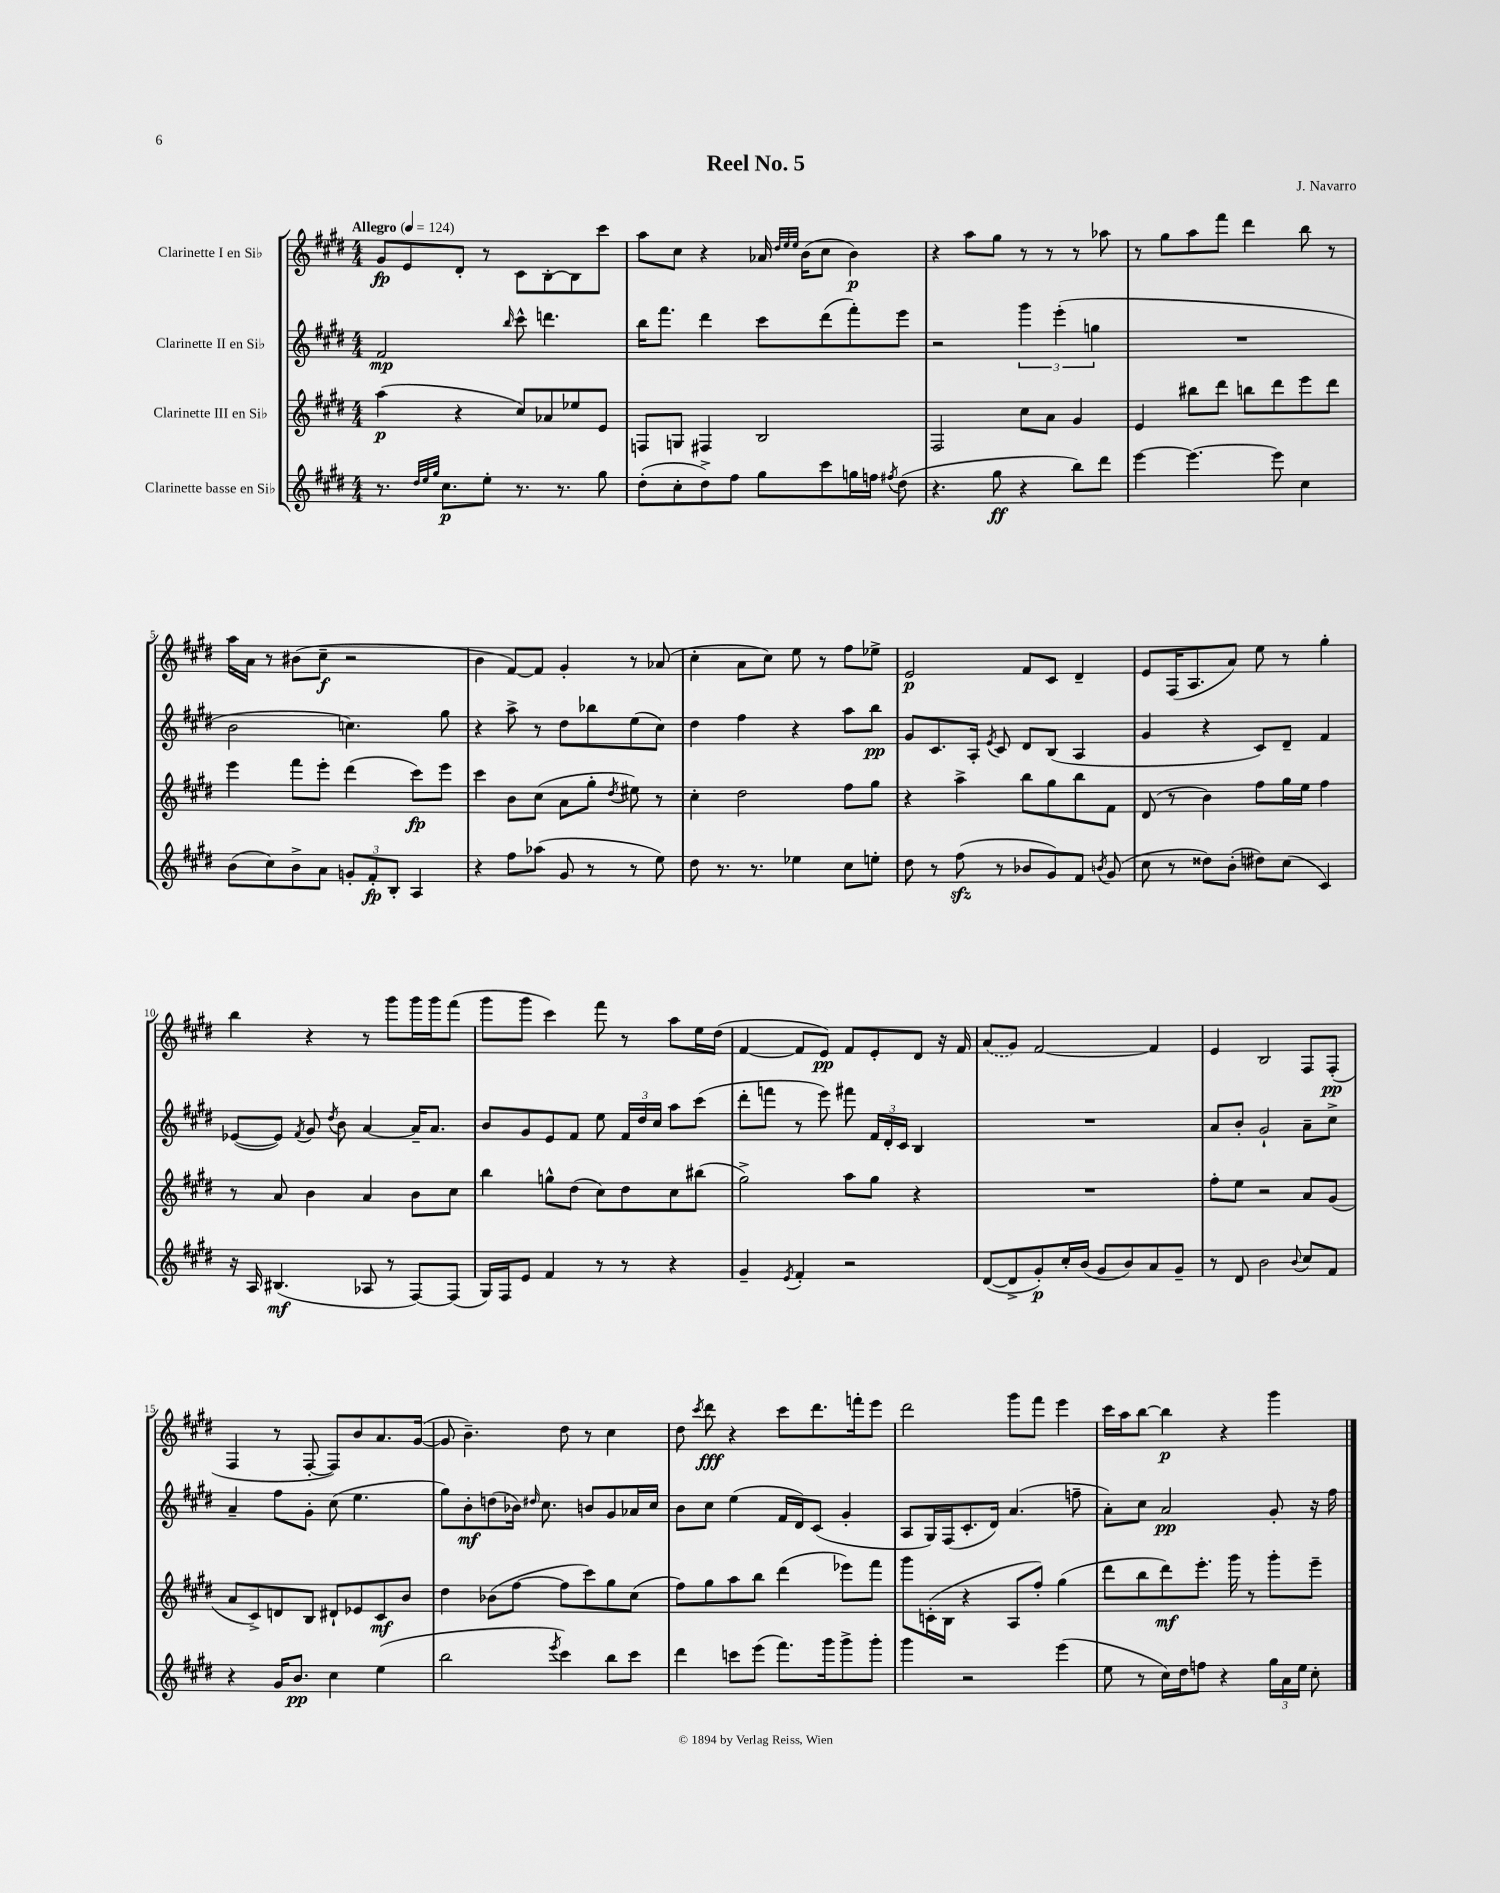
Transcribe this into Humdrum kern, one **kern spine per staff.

**kern	**kern	**kern	**kern
*staff4	*staff3	*staff2	*staff1
*clefG2	*clefG2	*clefG2	*clefG2
*k[f#c#g#d#]	*k[f#c#g#d#]	*k[f#c#g#d#]	*k[f#c#g#d#]
*M4/4	*M4/4	*M4/4	*M4/4
*MM124	*MM124	*MM124	*MM124
8.r	(4aa	2f#	8g#
.	.	.	8e
32qqdd#	.	.	.
32qqee	.	.	.
32qqgg#	.	.	.
8.cc#	.	.	.
.	4r	.	8d#'
8ee'	.	.	8r
.	.	16qqbb	.
8.r	8cc#)	8ccc#^^	8c#
.	8a-	4.ddd	[8B'
8.r	.	.	.
.	8ee-	.	8B]
8gg#	8e	.	8ccc#
=	=	=	=
(8dd#'	8F	16bb	8aa
.	.	8.fff#	.
8cc#'	8G	.	8cc#
8dd#^)	4F#	4ddd#	4r
8ff#	.	.	.
8gg#	2B	8ccc#	16a-
.	.	.	32qqdd#
.	.	.	32qqee
.	.	.	32qqee
.	.	.	(16b
8ccc#	.	(8ddd#	8cc#
16gg	.	8fff#')	4b)
16ff	.	.	.
8qff#	.	.	.
(8dd#	.	8eee	.
=	=	=	=
4.r	2F#	2r	4r
.	.	.	8aa
8gg#	.	.	8gg#
4r	8cc#	6ggg#	8r
.	8a	.	8r
.	.	(6eee'	.
8bb)	4g#	.	8r
.	.	6gg	.
8ddd#	.	.	8aa-
=	=	=	=
[4eee	4e	1r	8r
.	.	.	8gg#
4.eee_	8bb#	.	8aa
.	8ddd#	.	8fff#
.	8bb	.	4ddd#
8eee]	8ddd#	.	.
4cc#	8eee	.	8bb
.	8ddd#	.	8r
=	=	=	=
(8b	4eee	2b	16aa
.	.	.	16a
8cc#)	.	.	8r
8b^	8fff#	.	(8b#
8a	8eee'	.	8cc#~
12g'	(4ddd#	4.cc)	2r
12f#'	.	.	.
12B'	.	.	.
4A	8ccc#)	.	.
.	8eee	8gg#	.
=	=	=	=
4r	4ccc#	4r	4b
8ff#	8b	8aa^	[8f#)
(8aa-	(8cc#	8r	8f#]
8g#	8a	8dd#	4g#'
8r	8gg#'	8bb-	.
.	8qdd#	.	.
8r	8ee#)	(8ee	8r
8ee)	8r	8cc#)	(8a-
=	=	=	=
8dd#	4cc#'	4dd#	4cc#'
8.r	.	.	.
.	2dd#	4ff#	8a
8.r	.	.	.
.	.	.	8cc#)
4ee-	.	4r	8ee
.	.	.	8r
8cc#	8ff#	8aa	8ff#
8ee'	8gg#	8bb	8ee-^
=	=	=	=
8dd#	4r	8g#	2e
8r	.	8.c#	.
(8ff#	4aa^	.	.
.	.	16A'	.
.	.	8qe	.
8r	.	8c#	.
8b-	8bb	8d#	8f#
8g#)	8gg#	(8B	8c#
8f#	8bb	4A	4d#~
8qb	.	.	.
(8g#	8f#	.	.
=	=	=	=
8cc#	(8d#	4g#	8e
8r	8r	.	(16F#
.	.	.	8.A
8dd##)	4b)	4r	.
(8b'	.	.	8a)
8dd#)	8ff#	8c#)	8ee
(8cc#	16gg#	8d#~	8r
.	16ee	.	.
4c#)	4ff#	4f#	4gg#'
=	=	=	=
16r	8r	([8e-	4bb
16A	.	.	.
(4.B#	8a	8e-])	.
.	.	8qf#	.
.	4b	8g#	4r
.	.	8qdd#	.
.	.	8b	.
8A-	4a	[4a	8r
8r	.	.	8ggg#
[8F#)	8b	16a~]	16ggg#
.	.	8.a	16ggg#
(8F#]	8cc#	.	(8fff#
=	=	=	=
16G#)	4bb	8b	8ggg#
16F#	.	.	.
8e	.	8g#	8ggg#
4f#	8gg^^	8e	4ccc#)
.	(8dd#	8f#	.
8r	8cc#)	8ee	8fff#
8r	8dd#	24f#	8r
.	.	24dd#	.
.	.	24cc#	.
4r	8cc#	8aa	8aa
.	(8bb#	(8ccc#	16ee
.	.	.	(16dd#
=	=	=	=
4g#~	2gg#^)	8ddd#'	[4f#
.	.	8fff	.
8qe	.	.	.
4f#'	.	8r	8f#]
.	.	8eee)	8e)
2r	8aa	8fff#	8f#
.	8gg#	24f#	8e'
.	.	24d#'	.
.	.	24c#	.
.	4r	4B	8d#
.	.	.	16r
.	.	.	16f#
=	=	=	=
([8d#	1r	1r	(8a
8d#^]	.	.	8g#)
8g#')	.	.	[2f#
16cc#'	.	.	.
(16b	.	.	.
8g#	.	.	.
8b)	.	.	.
8a	.	.	4f#]
8g#~	.	.	.
=	=	=	=
8r	8ff#'	8a	4e
8d#	8ee	8b'	.
2b	2r	2g#`	2B
8qqb	.	.	.
8cc#	8a	8a~	8F#
8f#	(8g#	8cc#^	(8F#'
=	=	=	=
4r	8a	4a~	4F#
.	8c#^)	.	.
16g#	8d	8ff#	8r
8.b	.	.	.
.	8B	8g#'	[8F#'
4cc#	8d#`	(8cc#	8F#])
.	8e-	4.ee	8b
(4ee	8c#	.	8.a
.	8b	.	.
.	.	.	([16g#
=	=	=	=
2bb	4dd#	8gg#)	8g#]
.	.	8b'	4.b~)
.	(8b-	(8dd	.
.	[8ff#	16b-)	.
.	.	16qqdd#	.
.	.	8.cc#	.
8qeee	.	.	.
4ccc#)	8ff#]	.	8dd#
.	8ccc#)	8b	8r
8bb	8gg#	8g#	4cc#
8ccc#	(8cc#	16a-	.
.	.	16cc#	.
=	=	=	=
4ddd#	8ff#)	8b	8dd#
.	.	.	8qccc#
.	8gg#	8cc#	8ddd#
8ccc	8aa	(4ee	4r
(8eee	8bb	.	.
8.fff#)	(4ddd#	16f#	8ccc#
.	.	16d#)	.
.	.	(8c#	8.ddd#
16ggg#	.	.	.
8ggg#^	8eee-)	4g#'	.
.	.	.	16fff'
8ggg#'	8fff#	.	8eee
=	=	=	=
4ggg#	8ggg#	8A	2ddd#
.	(16c'	16G#)	.
.	16B	(16F#	.
2r	4r	8.c#'	.
.	.	16d#)	.
.	8A	(4.a	8ggg#
.	8ff#')	.	8fff#
(4eee	(4gg#	.	4eee
.	.	8ff~	.
=	=	=	=
8ee	8ddd#	8a')	16ccc#
.	.	.	16aa
8r	8bb	8cc#	[8bb
16cc#)	8ddd#)	2a	4bb]
16dd#	.	.	.
8ff	8.eee'	.	.
4r	.	.	4r
.	16ggg#	.	.
.	8r	.	.
24gg#	8ggg#'	8g#'	4ggg#
24a	.	.	.
24ee	.	.	.
8cc#'	8eee~	16r	.
.	.	16ff#	.
==	==	==	==
*-	*-	*-	*-
